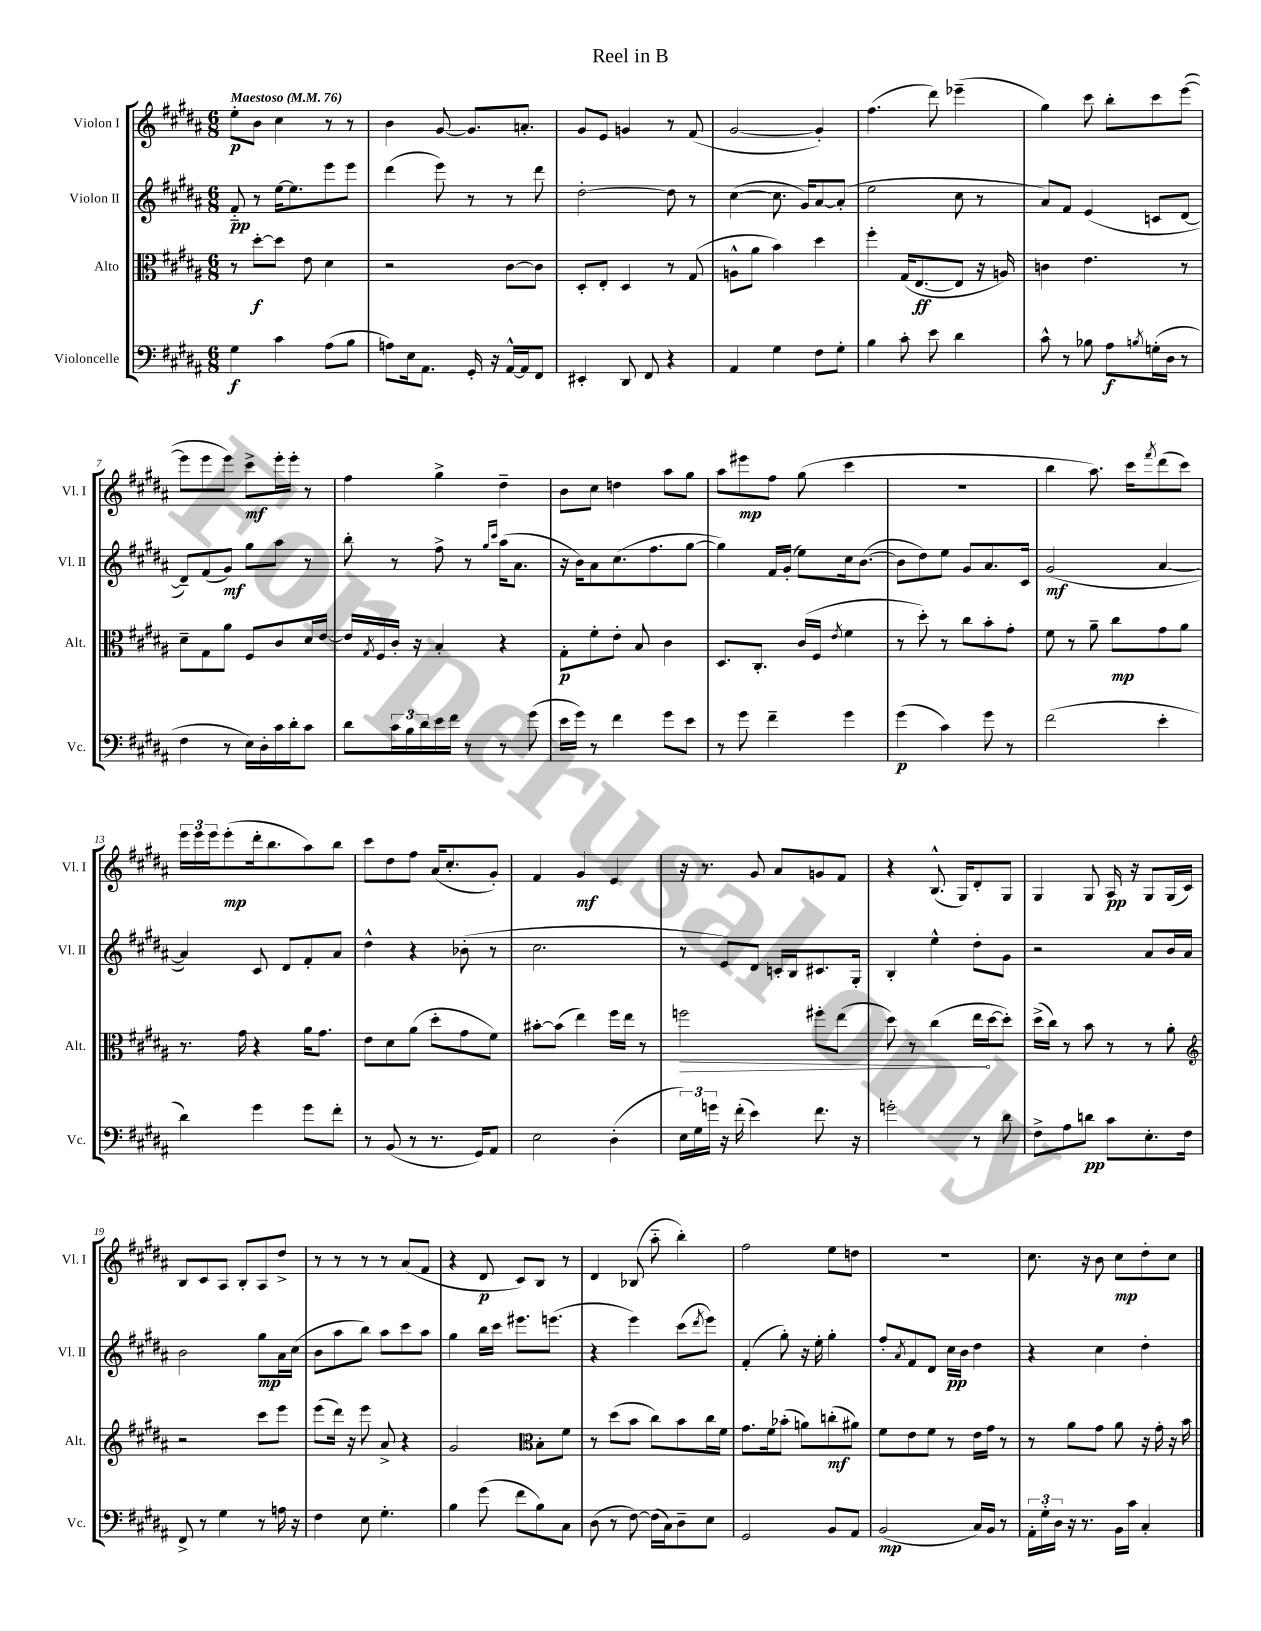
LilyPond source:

\header { title = "Reel in B" }
<<
\new StaffGroup <<
\new Staff = "s0" \with { instrumentName = "Violon I" shortInstrumentName = "Vl. I" } {
    \clef treble \key b \major \numericTimeSignature \time 6/8 \tempo "Maestoso" 4 = 76
    e''8-.\p b'8 cis''4 r8 r8 |
    b'4 gis'8~ gis'8. a'8.-. |
    gis'8 e'8 g'4 r8 fis'8( |
    gis'2~ gis'4-.) |
    fis''4.( dis'''8) ees'''4--( |
    gis''4) cis'''8 b''8-. cis'''8 e'''8~( |
    e'''8 e'''8 e'''8) cis'''8->\mf e'''16-. e'''16-. r8 |
    fis''4 gis''4-> dis''4-- |
    b'8 cis''8 d''4 ais''8 gis''8 |
    ais''8 eis'''8\mp fis''8 gis''8( cis'''4 |
    R2. |
    b''4 ais''8.) cis'''16 \acciaccatura { fis'''8 } dis'''8( cis'''8) |
    \tuplet 3/2 { e'''16 e'''16 e'''16 } e'''8-.\mp( dis'''16-. b''8. ais''8) b''8 |
    cis'''8 dis''8 fis''8 ais'16( cis''8.-. gis'8-.) |
    fis'4 gis'4\mf e'4 |
    r16 r8. gis'8 ais'8 g'8 fis'8 |
    r4 b8.-^( gis16) dis'8-. gis8 |
    gis4 gis8 ais16\pp r16 gis8 gis16( cis'16) |
    b8 cis'8 ais8 b8-. ais8 dis''8-> |
    r8 r8 r8 r8 ais'8( fis'8 |
    r4 dis'8\p cis'8) b8 r8 |
    dis'4 bes8( ais''8-_ b''4-.) |
    fis''2 e''8 d''8 |
    R2. |
    cis''8. r16 b'8 cis''8\mp dis''8-. cis''8 \bar "|." |
}
\new Staff = "s1" \with { instrumentName = "Violon II" shortInstrumentName = "Vl. II" } {
    \clef treble \key b \major \numericTimeSignature \time 6/8
    fis'8-_\pp r8 e''16~ e''8. e'''8 e'''8 |
    dis'''4( e'''8) r8 r8 dis'''8 |
    dis''2~-. dis''8 r8 |
    cis''4~( cis''8. gis'16) ais'8~ ais'8-.( |
    e''2 cis''8 r8 |
    ais'8) fis'8 e'4( c'8 dis'8~ |
    dis'8--) fis'8( gis'8\mf) gis''8 ais''8 r8 |
    b''8-. r8 fis''8-> r8 \grace { gis''16 cis'''16 } ais''16( ais'8. |
    r16 b'16) ais'8 cis''8.( fis''8. gis''8~ |
    gis''4) fis'16 gis'16-.( e''8) cis''16 b'8.~( |
    b'8 dis''8) e''8 gis'8 ais'8. cis'16 |
    gis'2\mf( ais'4~ |
    ais'4) cis'8 dis'8 fis'8-. ais'8 |
    dis''4-^ r4 bes'8-.( r8 |
    cis''2. |
    r8 e'8) dis'8 c'16-. b16 cis'8. gis16-. |
    b4-. e''4-^ dis''8-. gis'8 |
    r2 ais'8 b'16 ais'16 |
    b'2 gis''8\mp ais'16 cis''16( |
    b'8 ais''8 b''8) ais''8 cis'''8 ais''8 |
    gis''4 b''16 cis'''16 eis'''8. e'''8.( |
    r4 e'''4) cis'''8( \acciaccatura { dis'''8 } e'''8) |
    fis'4-.( gis''8-.) r16 e''16-. gis''4-. |
    fis''8-. \acciaccatura { ais'8 } fis'8 dis'8 cis''16\pp b'16 dis''4 |
    r4 cis''4 dis''4-. \bar "|." |
}
\new Staff = "s2" \with { instrumentName = "Alto" shortInstrumentName = "Alt." } {
    \clef alto \key b \major \numericTimeSignature \time 6/8
    r8 dis''8~-.\f dis''8 e'8 dis'4 |
    r2 cis'8~ cis'8 |
    dis8-. e8-. dis4 r8 gis8( |
    a8-^ ais'8 b'4) dis''4 |
    fis''4-. gis16( e8.~\ff e8 r16 a16) |
    c'4 e'4. r8 |
    dis'8-- gis8 ais'8 fis8 cis'8 dis'16 e'16~ |
    e'16 \acciaccatura { gis8 } fis16 cis'16-. r16 b4-. r4 |
    gis8-.\p fis'8-. e'8-. b8 cis'4 |
    dis8. cis8.-. cis'16( fis16 \acciaccatura { e'8 } fis'4 |
    r8 dis''8-.) r8 cis''8 b'8-. gis'8-. |
    fis'8 r8 ais'8-- cis''8\mp gis'8 ais'8 |
    r8. gis'16 r4 ais'16 gis'8. |
    e'8 dis'8 ais'8( dis''8-. gis'8 fis'8) |
    bis'8~-. bis'8( e''4) fis''16 e''16 r8 |
    \once \override Hairpin.circled-tip = ##t f''2\> fis''8-. e''8( |
    dis''8) r8 cis''4( e''16\! dis''16~ dis''8-.) |
    dis''16->( cis''16) r8 b'8 r8 r8 ais'8-. |
    \clef treble r2 cis'''8 e'''8 |
    e'''8( dis'''16) r16 e'''8 ais'8-> r4 |
    gis'2 \clef alto b8-. fis'8 |
    r8 dis''8( b'8 cis''8) b'8 cis''16 fis'16 |
    gis'8. fis'16 bes'8-.( a'8) c''8-.\mf( ais'8) |
    fis'8 e'8 fis'8 r8 e'16 gis'16 r8 |
    r8 ais'8 gis'8 ais'8 r16 gis'16-. r16 b'16 \bar "|." |
}
\new Staff = "s3" \with { instrumentName = "Violoncelle" shortInstrumentName = "Vc." } {
    \clef bass \key b \major \numericTimeSignature \time 6/8
    gis4\f cis'4 ais8( b8 |
    a8) e16 ais,8. gis,16-. r16 ais,16~-^ ais,16 fis,8 |
    eis,4-. dis,8 fis,8 r4 |
    ais,4 gis4 fis8 gis8-. |
    b4 cis'8-. e'8 dis'4 |
    cis'8-^ r8 bes8 ais8\f \acciaccatura { b8 } g16-.( dis16 r8 |
    fis4 r8 e16) dis16-. cis'16 dis'16-. cis'8 |
    dis'8 \tuplet 3/2 { cis'16 b16 dis'16 } e'16 fis'16 r8 r8 gis'8( |
    e'16 gis'16) r8 fis'4 gis'8 e'8 |
    r8 gis'8 fis'4-- gis'4 |
    gis'4\p( cis'4) gis'8 r8 |
    fis'2( e'4-. |
    dis'4) gis'4 gis'8 fis'8-. |
    r8 b,8( r8 r8. gis,16) ais,8 |
    e2 dis4-.( |
    \tuplet 3/2 { e16) gis16 g'16 } r16 fis'16-.( e'4) fis'8. r16 |
    g'2-. r8 dis'8 |
    fis8-> ais8 d'8\pp cis'8 e8.-. fis16 |
    fis,8-> r8 gis4 r8 a16 r16 |
    fis4 e8 gis4.-. |
    b4 gis'8( fis'8 b8) cis8 |
    dis8( r8 fis8~) fis16( cis16) dis8-- e8 |
    gis,2 b,8 ais,8 |
    b,2\mp( cis16) b,16 r8 |
    \tuplet 3/2 { ais,16-. gis16-. dis16 } r16 r8. b,16 cis'16 cis4-. \bar "|." |
}
>>
>>
